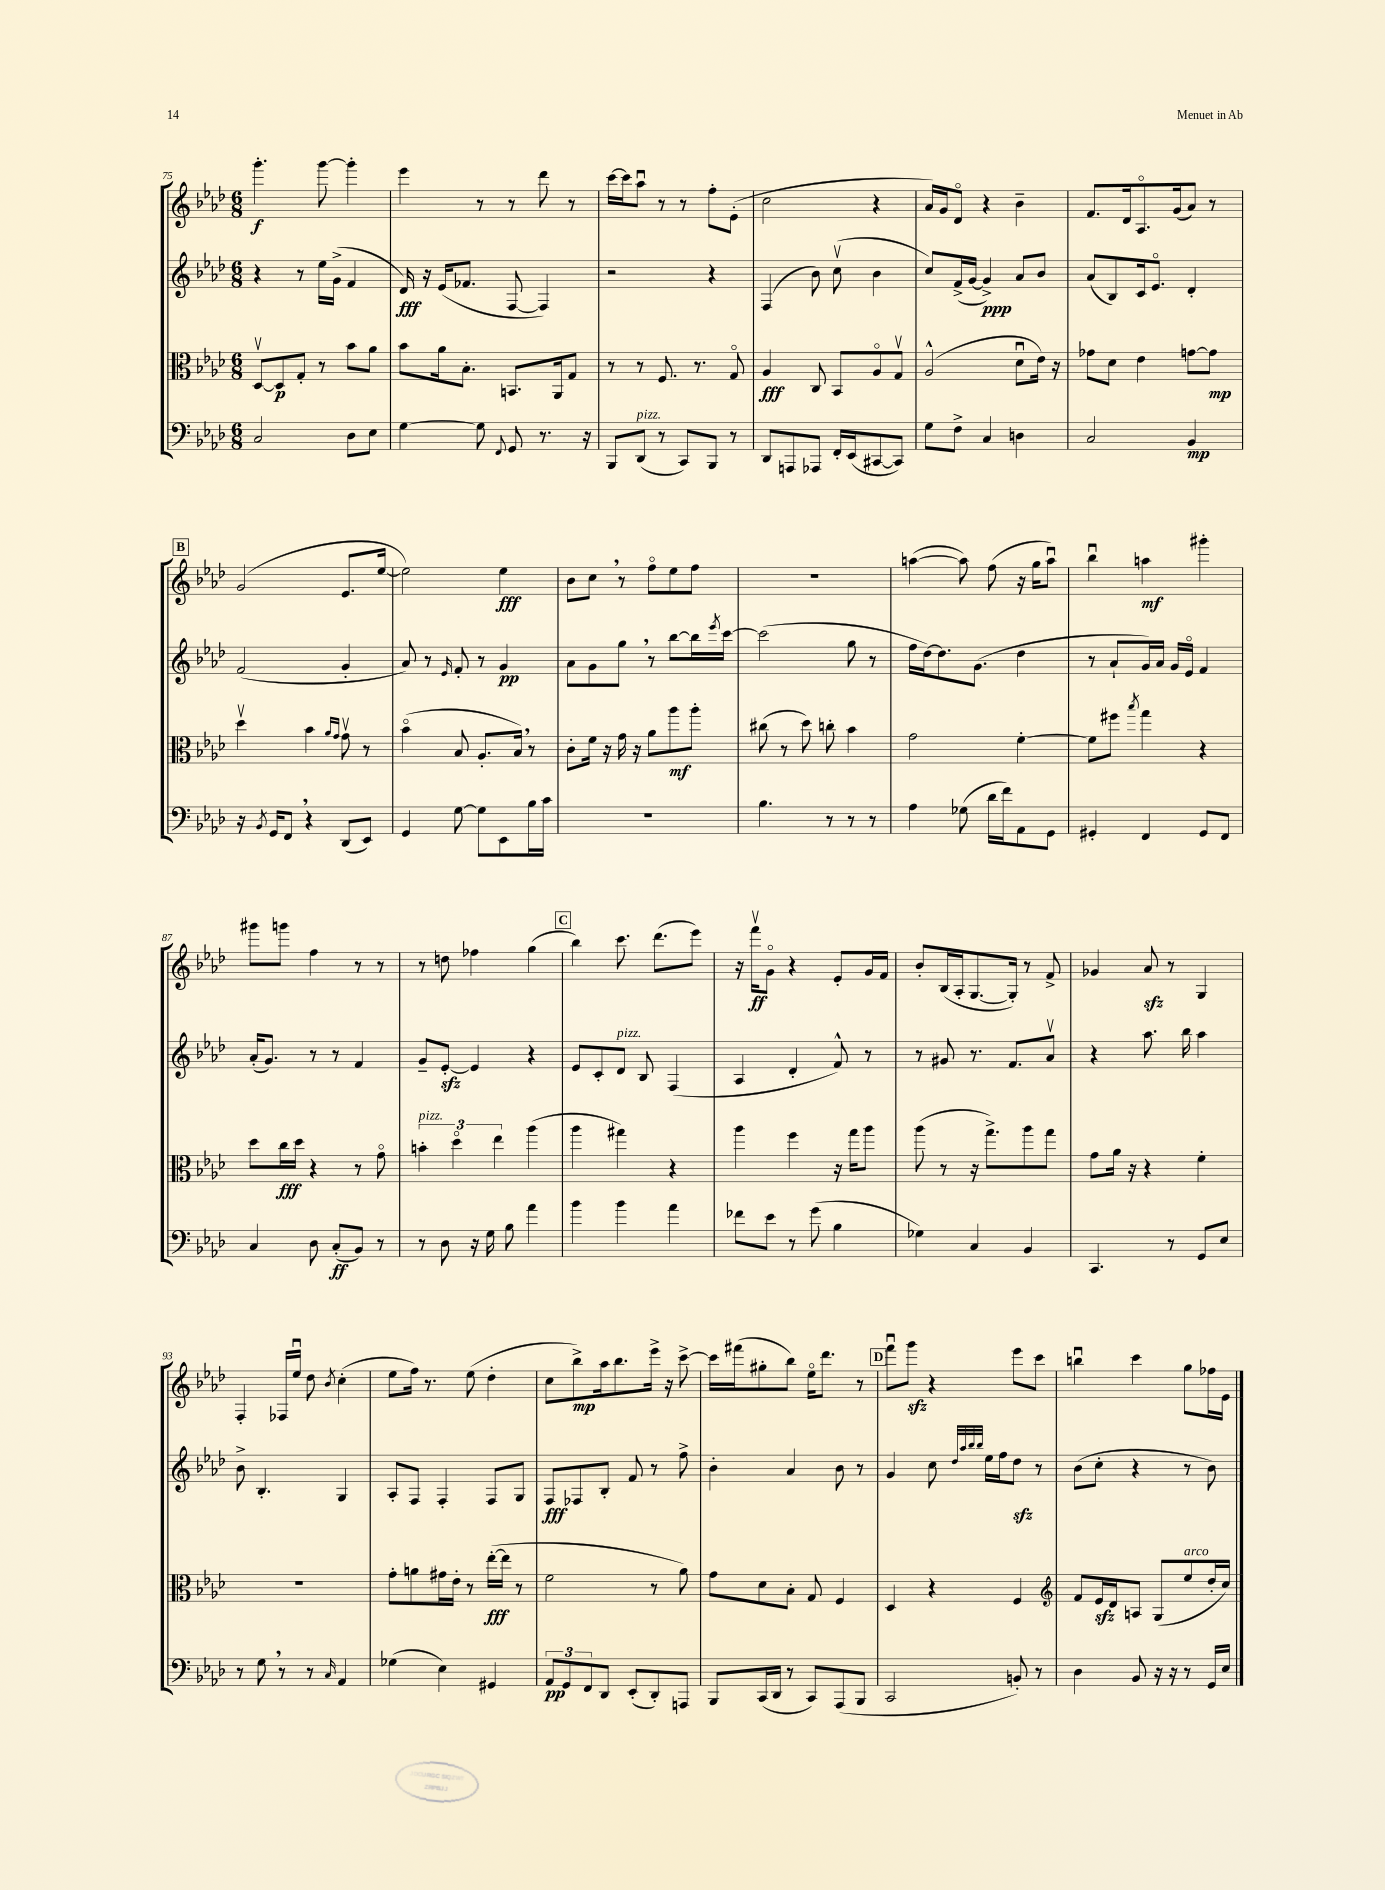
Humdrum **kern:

**kern	**kern	**kern	**kern
*staff4	*staff3	*staff2	*staff1
*clefF4	*clefC3	*clefG2	*clefG2
*k[b-e-a-d-]	*k[b-e-a-d-]	*k[b-e-a-d-]	*k[b-e-a-d-]
*M6/8	*M6/8	*M6/8	*M6/8
2C/	[8D-v/L	4r	4.ggg'\
.	8D-/]	.	.
.	8G'/J	8r	.
.	8r	16ee-\LL	[8ggg\
.	.	(16g^\JJ	.
8D-\L	8b-\L	4f/	4ggg'\]
8E-\J	8a-\J	.	.
=	=	=	=
[4G\	8b-\L	16d-/)	4eee-\
.	.	16r	.
.	16a-\k	(16e-/LK	.
.	8.B-'\J	8.f-/J	.
8G\]	.	.	8r
8qqFF/	.	.	.
8GG/	8.BB/L	[8F/	8r
8.r	.	4F/])	8ddd-\
.	16AA-/k	.	.
.	8G/J	.	8r
16r	.	.	.
=	=	=	=
8BBB-/L	8r	2r	[16ccc\LL
.	.	.	16ccc\]J
(8DD-/J	8r	.	8aa-u\J
8r	8.F/	.	8r
8CC/L)	.	.	8r
.	8.r	.	.
8BBB-/J	.	4r	8ff'\L
8r	8Go/	.	(8e-'\J
=	=	=	=
8DD-/L	4A-/	(4F/	2cc\
8AAA/	.	.	.
8AAA-/J	8C/	8b-\)	.
16FF'/LL	8BB-/L	(8ccv\	.
(16EE-/J	.	.	.
[8CC#/	8A-o/	4b-\	4r
8CC#/]J)	8Gv/J	.	.
=	=	=	=
8G\L	(2A-^^/	8cc/L)	16a-/LL)
.	.	.	16g/J
8F^\J	.	(16f^/L	8d-o/J
.	.	[16g/JJ	.
4C/	.	4g^/])	4r
4D\	8d-u\L	8a-/L	4b-~\
.	16e-\Jk)	8b-/J	.
.	16r	.	.
=	=	=	=
2C/	8g-\L	(8a-/L	8.f/L
.	8d-\J	8B-/)	.
.	.	.	16d-/k
.	4e-\	16c/k	8.A-o/
.	.	8.e-o/J	.
.	.	.	(16g/k
4BB-/	[8g\L	4d-'/	8a-/J)
.	8g\]J	.	8r
=	=	=	=
16r	4dd-v\	(2f/	(2g/
8qBB-/	.	.	.
16GG/LK	.	.	.
8FF/J	.	.	.
4r	4b-\	.	.
.	16qqa-/LL	.	.
.	16qqg/JJ	.	.
(8DD-/L	8gv\	4g'/	8.e-/L
8EE-/J)	8r	.	.
.	.	.	[16ee-/Jk
=	=	=	=
4GG/	(4b-o\	8a-/)	2ee-\])
.	.	8r	.
.	.	16qqe-/	.
[8G\	8B-/	8f'/	.
8G\]L	8.A-'/L	8r	.
8EE-\	.	4g/	4ee-\
.	16B-/Jk)	.	.
16B-\L	8r	.	.
16c\JJ	.	.	.
=	=	=	=
2.r	8c'\L	8a-\L	8b-\L
.	16f\Jk	8g\	8cc\J
.	16r	.	.
.	16g\	8gg\J	8r
.	16r	.	.
.	8a-\L	8r	8ffo\L
.	8aa-\	[8bb-\L	8ee-\
.	8aa-'\J	16bb-\]L	8ff\J
.	.	8qeee-/	.
.	.	[16ccc\JJ	.
=	=	=	=
4.B-\	(8cc#\	(2ccc\]	2.r
.	8r	.	.
.	8dd-\)	.	.
8r	8cc'\	.	.
8r	4b-\	8gg\	.
8r	.	8r	.
=	=	=	=
4A-\	2g\	16ff\LL	([4aa\
.	.	[16dd-\J)	.
.	.	8.dd-\]	.
(8G-\	.	.	8aa\])
.	.	(8.g\J	.
16d-\LL	.	.	(8ff\
16f\J)	.	.	.
8AA-\	[4f'\	4dd-\	16r
.	.	.	16gg\LK
8GG\J	.	.	8aau\J)
=	=	=	=
4GG#'/	8f\]L	8r	4bb-u\
.	8ff#\J	8a-`/L	.
.	8qbb-/	.	.
4FF/	4gg\	16g/L)	4aa\
.	.	16a-/JJ	.
.	.	16g/LL	.
.	.	16e-o/JJ	.
8GG#/L	4r	4f/	4ggg#'\
8FF/J	.	.	.
=	=	=	=
4C/	8dd-\L	(16a-'/LK	8ggg#\L
.	.	8.g/J)	.
.	16cc\L	.	8ggg\J
.	16dd-\JJ	.	.
8D-\	4r	8r	4ff\
(8C'/L	.	8r	.
8BB-/J)	8r	4f/	8r
8r	8go\	.	8r
=	=	=	=
8r	6b'\	8g~/L	8r
8D-\	.	[8e-'/J	8dd\
.	6dd-o\	.	.
16r	.	4e-/]	4ff-\
16G\	.	.	.
.	6ee-\	.	.
8B-\	.	.	.
4a-\	(4aa-\	4r	(4gg\
=	=	=	=
4b-\	4aa-\	8e-/L	4bb-\)
.	.	8c'/	.
4b-\	4gg#\)	8d-/J	8.ccc\
.	.	8B-/	.
.	.	.	(8.ddd-\L
4a-\	4r	(4F/	.
.	.	.	8eee-\J)
=	=	=	=
8f-\L	4aa-\	4A-/	16r
.	.	.	16fffv\LK
8e-\J	.	.	8go\J
8r	4ff\	4d-'/	4r
(8g\	.	.	.
4B-\	16r	8f^^/)	8e-'/L
.	16gg\LK	.	.
.	8aa-\J	8r	16g/L
.	.	.	16f/JJ
=	=	=	=
4G-\)	(8aa-\	8r	8b-'/L
.	8r	8g#/	(16B-/L
.	.	.	16A-'/J
4C/	16r	8.r	[8.G/
.	8.gg^\L)	.	.
.	.	8.f/L	16G'/]Jk)
4BB-/	8aa-\	.	8r
.	8gg\J	8a-v/J	8f^/
=	=	=	=
4.CC/	8g\L	4r	4g-/
.	16a-\Jk	.	.
.	16r	.	.
.	4r	8.aa-\	8a-/
8r	.	.	8r
.	.	16bb-\	.
8GG/L	4f'\	4aa-\	4G/
8E-/J	.	.	.
=	=	=	=
8r	2.r	8b-^\	4F'/
8G\	.	4.B-'/	.
8r	.	.	16F-/LL
.	.	.	16ee-u/JJ
8r	.	.	8dd-\
16qqC/	.	.	8qb-/
4AA-/	.	4G/	(4cc'\
=	=	=	=
(4G-\	8g'\L	8A-'/L	8ee-\L
.	8a\	8F/J	16ff\Jk)
.	.	.	8.r
4E-\)	16g#\L	4F'/	.
.	16e-'\JJ	.	.
.	8r	.	(8ee-\
4GG#/	([16ee-'\LL	8F/L	4dd-'\
.	16ee-\]JJ	.	.
.	8r	8G/J	.
=	=	=	=
12AA-/L	2f\	8F/L	8cc\L
12GG/	.	.	.
.	.	8F-/	8bb-^\)
12FF/	.	.	.
8DD-/J	.	8B-'/J	16aa-\k
.	.	.	8.bb-\
(8EE-'/L	.	8f/	.
8DD-'/)	8r	8r	16eee-^\Jk
.	.	.	16r
8AAA/J	8a-\)	8ff^\	[8ccc^\
=	=	=	=
8BBB-/L	8g\L	4b-'\	16ccc\]LL
.	.	.	(16fff#\J
(16CC/L	8d-\	.	8gg#'\
16DD-/JJ	.	.	.
8r	8B-'\J	4a-/	8bb-\J)
8CC/L)	8G/	.	16ee-o\LK
.	.	.	8.ddd-\J
(8AAA-/	4F/	8b-\	.
8BBB-/J	.	8r	8r
=	=	=	=
2CC/	4D-/	4g/	8fffu\L
.	.	.	8ggg\J
.	4r	8cc\	4r
.	.	32qqdd-/LLL	.
.	.	32qqaa-/	.
.	.	32qqbb-/	.
.	.	32qqbb-/JJJ	.
.	.	16ee-\LL	.
.	.	16ff\J	.
8BB'/)	4F/	8dd-\J	8eee-\L
8r	.	8r	8ccc\J
=	=	=	=
*	*clefG2	*	*
4D-\	8f/L	(8b-\L	4bbu\
.	16e-/L	8cc'\J	.
.	16d-/J	.	.
8BB-/	8A/J	4r	4ccc\
16r	(8G/L	.	.
16r	.	.	.
8r	8ee-/	8r	8gg\L
16GG/LL	16dd-'/L	8b-\)	16ff-\L
16E-/JJ	16cc/JJ)	.	16e-\JJ
==	==	==	==
*-	*-	*-	*-
